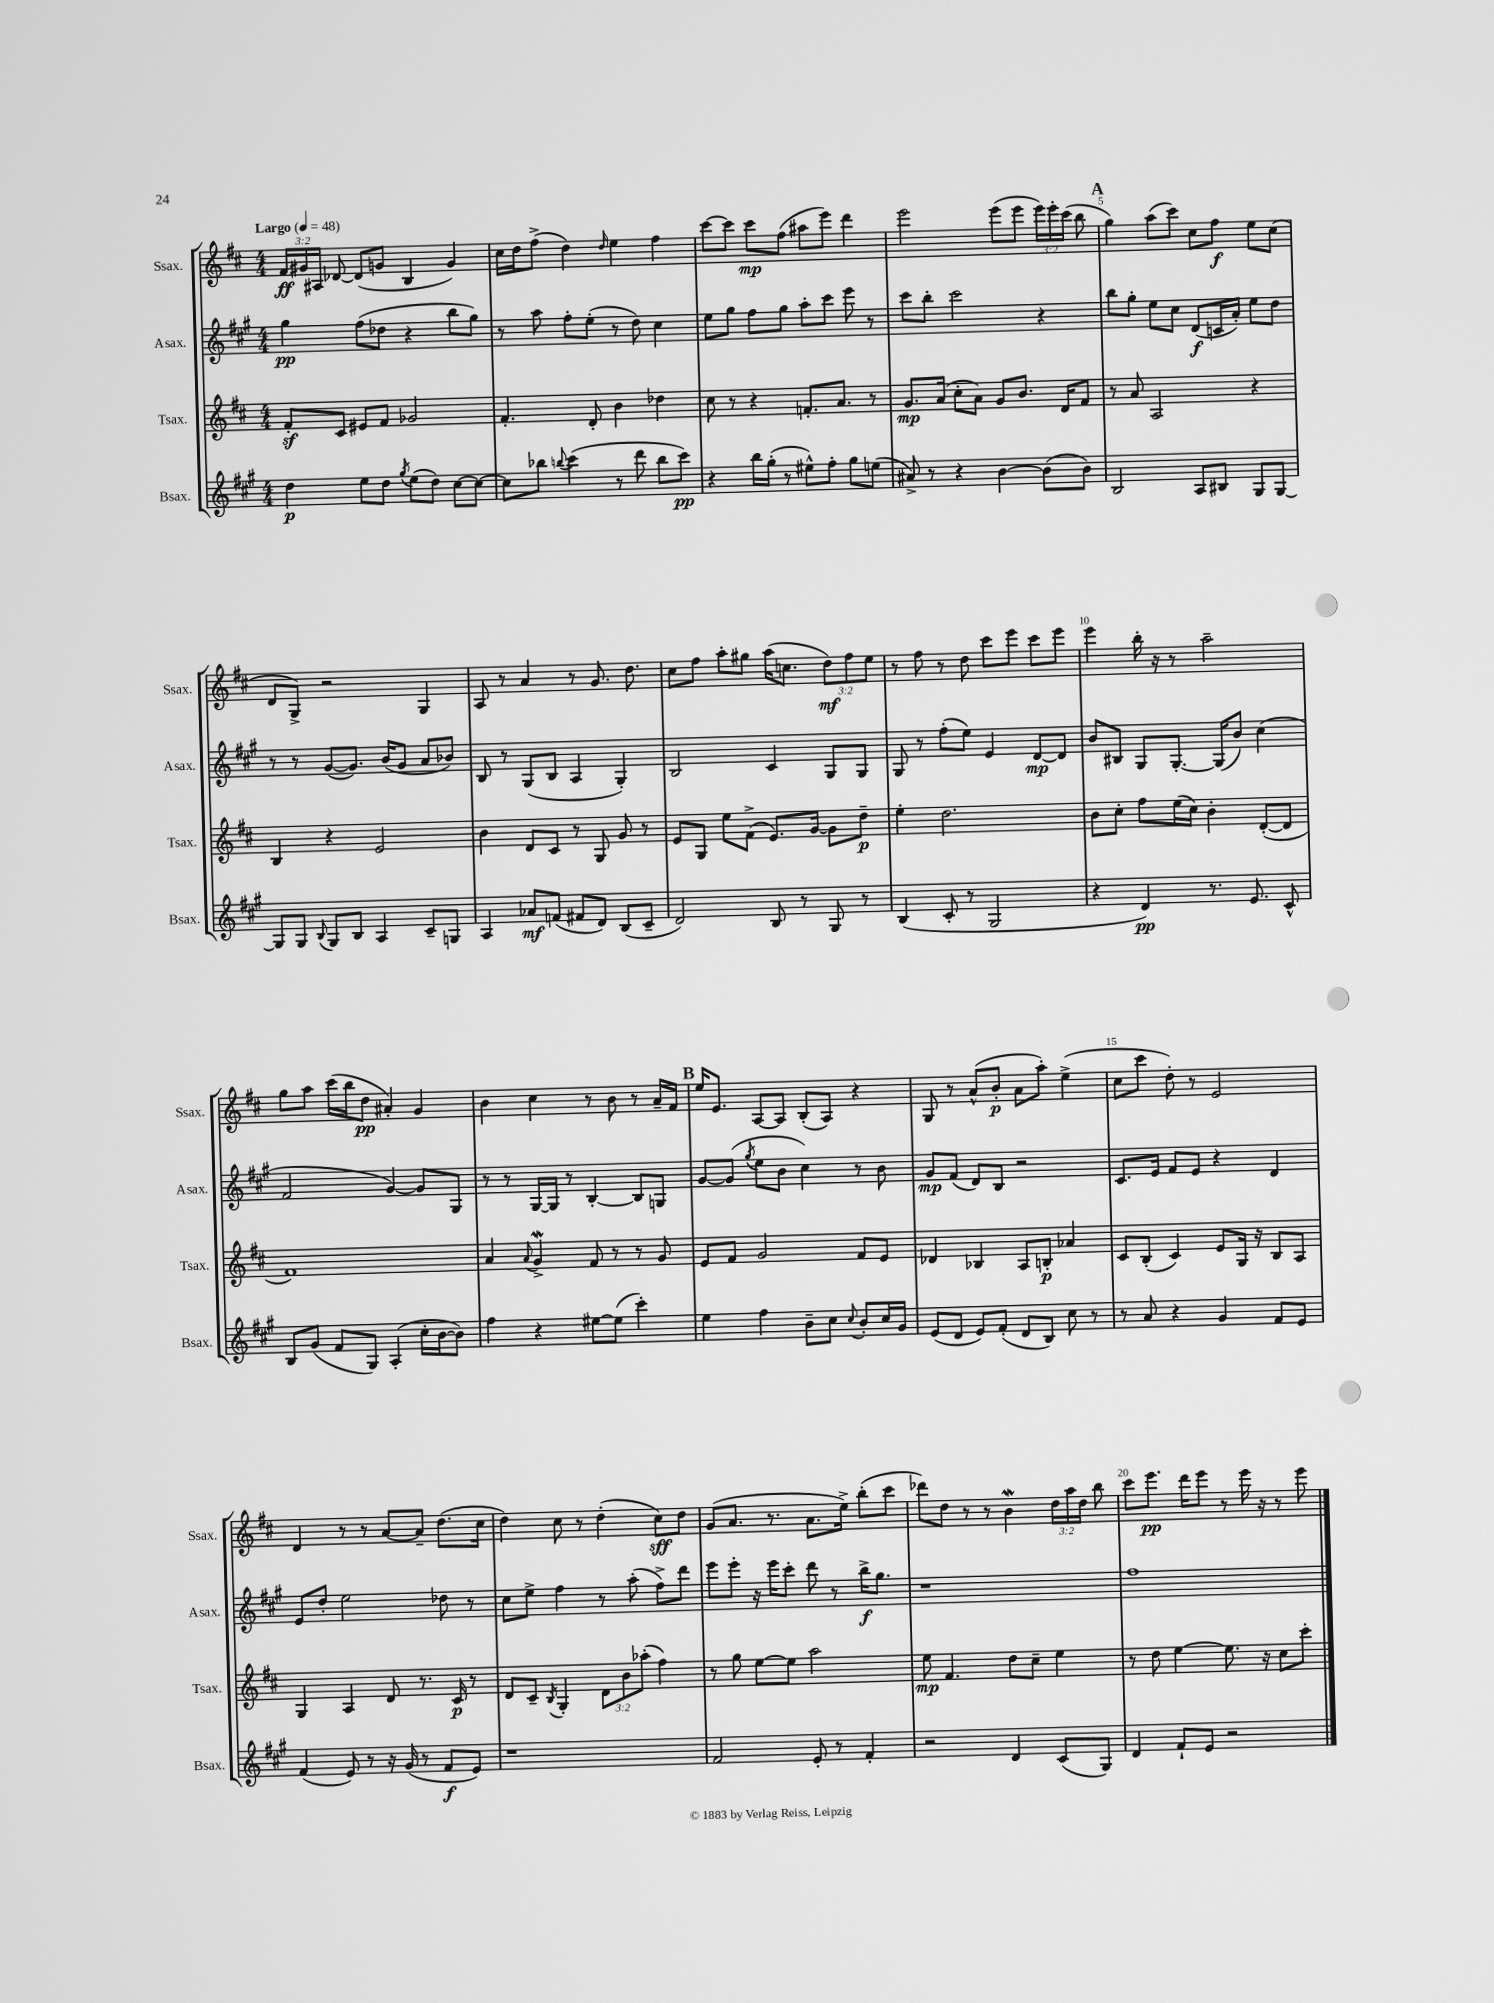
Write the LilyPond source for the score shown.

<<
\new StaffGroup <<
\new Staff = "s0" \with { instrumentName = "Ssax." shortInstrumentName = "Ssax." } {
    \clef treble \key d \major \numericTimeSignature \time 4/4 \override Staff.TupletNumber.text = #tuplet-number::calc-fraction-text \tempo "Largo" 4 = 48
    \autoBeamOff \tuplet 3/2 { fis'16[\ff gis'16 ais16] } des'8~ des'8[( g'8] b4 g'4) |
    cis''16[ d''16 fis''8]->( d''4) \grace { d''16 } e''4 fis''4 |
    cis'''8[~ cis'''8] cis'''8[\mp fis''8]( ais''8[ e'''8]) d'''4 |
    e'''2 e'''8[( e'''8] \tuplet 3/2 { e'''16[) e'''16-. cis'''16]( } b''8 |
    \mark \markup { \bold "A" } g''4) a''8[( cis'''8]) cis''8[ fis''8]\f e''8[ cis''8]( |
    d'8[ g8]->) r2 g4 |
    a8 r8 a'4 r8 g'8. d''8. |
    cis''8[ fis''8] a''8[-. gis''8] a''16[( c''8.] \tuplet 3/2 { d''8[\mf) fis''8 e''8] } |
    r8 fis''8 r8 d''8 cis'''8[ e'''8] cis'''8[ e'''8] |
    e'''4 b''16-. r16 r8 a''2-- |
    g''8[ a''8] cis'''16[( b''16 d''8]\pp ais'4-.) g'4 |
    b'4 cis''4 r8 b'8 r8 a'16[-- fis'16] |
    \mark \markup { \bold "B" } e''16[ e'8.] a8[~ a8] b8[-.( a8]) r4 |
    g8 r8 a'8[-^( b'8]-.\p a'8[ a''8]-.) e''4->( |
    cis''8[ cis'''8] d''8-.) r8 e'2 |
    d'4 r8 r8 a'8[~ a'8]-- d''8.[( cis''16] |
    d''4) cis''8 r8 d''4-.( cis''8[\sff) d''8] |
    g'8[( a'8.] r8. a'8.[ e''16]->) b''8[-.( cis'''8] |
    des'''8[) d''8] r8 r8 b'4\mordent \tuplet 3/2 { d''16[ a''16 d''16] } b''8 |
    cis'''8[ e'''8.]\pp d'''16[ e'''8] r8 e'''16 r16 r8 e'''8 \bar "|." |
}
\new Staff = "s1" \with { instrumentName = "Asax." shortInstrumentName = "Asax." } {
    \clef treble \key a \major \numericTimeSignature \time 4/4
    \autoBeamOff gis''4\pp fis''8[( des''8] r4 b''8[ gis''8]) |
    r8 a''8 fis''8[-. e''8]-.( r8 d''8) cis''4 |
    e''8[ gis''8] fis''8[ gis''8] a''8[-. cis'''8] e'''8 r8 |
    cis'''8[ b''8]-. cis'''2 r4 |
    \mark \markup { \bold "A" } b''8[ gis''8]-. e''8[ cis''8] d'8[\f( c'16 a'16]-.) e''8[ d''8] |
    r8 r8 gis'8[~( gis'8.]) b'16[( gis'8] a'8[ bes'8]) |
    b8 r8 gis8[( b8] a4 gis4-.) |
    b2 cis'4 gis8[ gis8] |
    gis8 r8 fis''8[-.( e''8]) e'4 d'8[~\mp d'8] |
    b'8[ bis8] gis8[ gis8.]~-. gis16[( b'8]) cis''4( |
    fis'2 gis'4~) gis'8[ gis8] |
    r8 r8 gis16[~ gis16] r8 b4~-. b8[ g8] |
    \mark \markup { \bold "B" } gis'8[~ gis'8]( \acciaccatura { gis''8 } e''8[ b'8] cis''4) r8 b'8 |
    gis'8[\mp fis'8]( d'8[) b8] r2 |
    cis'8.[ e'16] fis'8[ e'8] r4 d'4 |
    e'8[ d''8]-. e''2 des''8 r8 |
    cis''8[ e''8]-> fis''4 r8 a''8-.( fis''8[->) d'''8] |
    e'''8[ e'''8]-. r16 e'''16[ cis'''8]-. d'''8 r8 b''16[->\f gis''8.] |
    r1 |
    fis''1 \bar "|." |
}
\new Staff = "s2" \with { instrumentName = "Tsax." shortInstrumentName = "Tsax." } {
    \clef treble \key d \major \numericTimeSignature \time 4/4 \override Staff.TupletNumber.text = #tuplet-number::calc-fraction-text
    \autoBeamOff fis'8[-.\sf cis'8] eis'8[ fis'8] ges'2 |
    fis'4.-. d'8-. b'4 des''4 |
    cis''8 r8 r4 f'8.[-. a'8.] r8 |
    g'8.[\mp a'16]( cis''8[-. a'8]) g'8[ b'8.] d'16[ fis'8] |
    \mark \markup { \bold "A" } r8 a'8 a2 r4 |
    b4 r4 e'2 |
    b'4 d'8[ cis'8] r8 g8 g'8 r8 |
    e'8[ g8] e''8[ fis'8]->( e'8.[) g'16]~ g'8[ d''8]--\p |
    e''4-. d''2. |
    b'8[ cis''8]-. fis''8[ e''16( cis''16]) b'4-. d'8[~-.( d'8] |
    fis'1) |
    a'4 \appoggiatura { a'8 } g'4->\mordent fis'8 r8 r8 g'8 |
    \mark \markup { \bold "B" } e'8[ fis'8] g'2 fis'8[ e'8] |
    des'4 bes4 a8[ b8]-.\p aes'4 |
    cis'8[ b8]-.( cis'4) e'8[ g16] r16 b8[ a8] |
    g4 a4 d'8 r8. cis'16\p r8 |
    d'8[ cis'8]-- \acciaccatura { b8 } g4-. \tuplet 3/2 { d'8[ b'8 aes''8]-.( } fis''4) |
    r8 g''8 e''8[~ e''8] a''2 |
    e''8\mp fis'4. d''8[ cis''8]-- e''4 |
    r8 d''8 e''4~ e''8. r16 cis''8[ cis'''8]-. \bar "|." |
}
\new Staff = "s3" \with { instrumentName = "Bsax." shortInstrumentName = "Bsax." } {
    \clef treble \key a \major \numericTimeSignature \time 4/4
    \autoBeamOff d''4\p e''8[ d''8] \acciaccatura { gis''8 } e''8[( d''8]) cis''8[~ cis''8]~ |
    cis''8[ bes''8] \appoggiatura { b''8 } cis'''4( r8 d'''8 b''8[ cis'''8]\pp) |
    r4 b''16[ gis''16]-.( r8 eis''8[-^) fis''8]-. gis''8[ e''8]( |
    ais'8->) r8 r4 b'4~ b'8[( b'8]) |
    \mark \markup { \bold "A" } b2 a8[ bis8] gis8[ gis8]~ |
    gis8[ gis8] \appoggiatura { b8 } gis8[ b8] a4 cis'8[-- g8] |
    a4 aes'8[\mf f'8]( fis'8[ d'8]) b8[( cis'8]-- |
    d'2) b8 r8 gis8 r8 |
    b4( cis'8-. r8 gis2 |
    r4 d'4\pp) r8. e'8. cis'8-^ |
    b8[ gis'8]( fis'8[ gis8]) a4-.( cis''16[-. b'16~ b'8]) |
    fis''4 r4 eis''8[~ eis''8]( cis'''4-.) |
    \mark \markup { \bold "B" } e''4 fis''4 b'8[-- cis''8] \appoggiatura { cis''8 } b'8[-. cis''16 gis'16] |
    e'8[( d'8] e'8[) fis'8]-.( d'8[ b8]) cis''8 r8 |
    r8 a'8 r4 gis'4 fis'8[ e'8] |
    fis'4( e'8) r8 r16 gis'16( r8 fis'8[\f e'8]) |
    r1 |
    fis'2 e'8-. r8 fis'4-. |
    r2 d'4 cis'8[( gis8]) |
    d'4 fis'8[-! e'8] r2 \bar "|." |
}
>>
>>
\layout { \context { \Score \override BarNumber.break-visibility = ##(#f #t #t) barNumberVisibility = #(every-nth-bar-number-visible 5) } }
